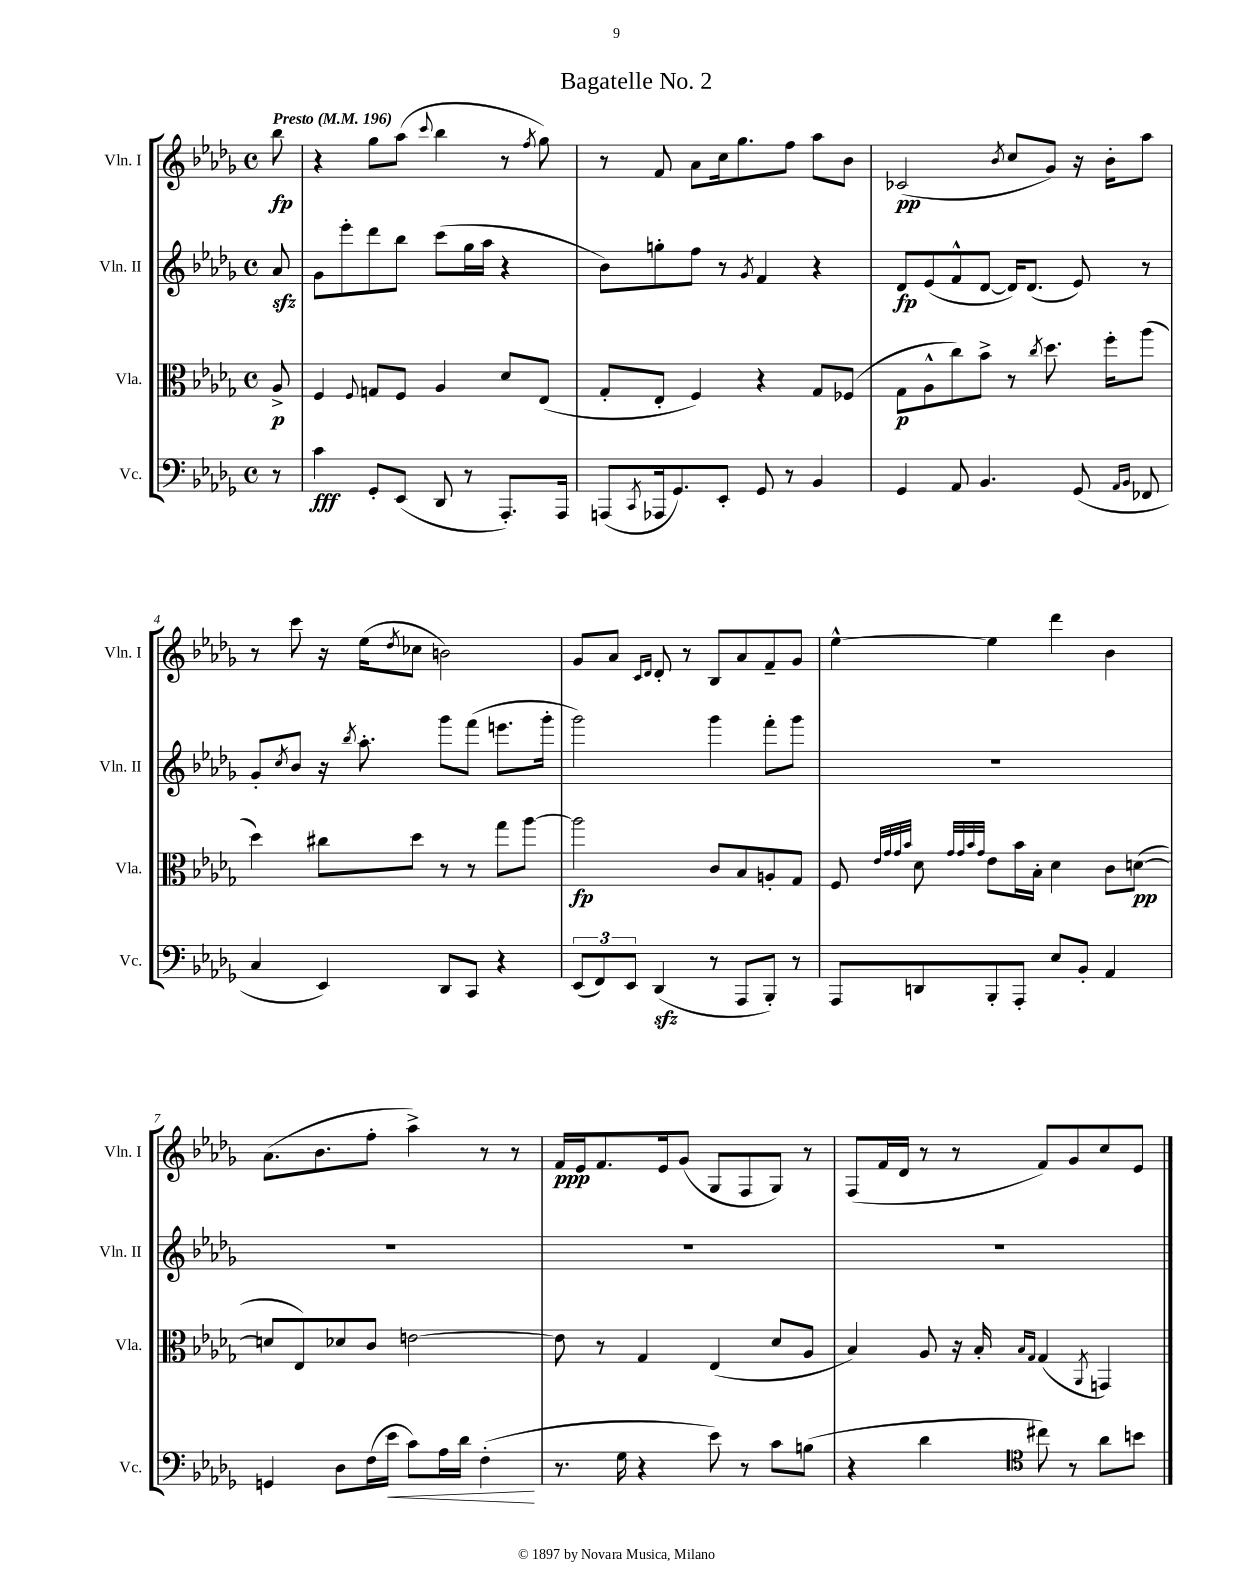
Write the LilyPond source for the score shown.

\header { title = "Bagatelle No. 2" }
<<
\new StaffGroup <<
\new Staff = "s0" \with { instrumentName = "Vln. I" shortInstrumentName = "Vln. I" } {
    \clef treble \key des \major \defaultTimeSignature \time 4/4 \partial 8 \tempo "Presto" 4 = 196
    bes''8\fp |
    r4 ges''8 aes''8( \appoggiatura { c'''8 } bes''4 r8 \acciaccatura { f''8 } ges''8) |
    r8 f'8 aes'8 c''16 ges''8. f''8 aes''8 bes'8 |
    ces'2\pp( \acciaccatura { bes'8 } c''8 ges'8) r16 bes'16-. aes''8 |
    r8 c'''8 r16 ees''16( \acciaccatura { des''8 } ces''8 b'2) |
    ges'8 aes'8 \grace { c'16 des'16 } des'8-. r8 bes8 aes'8 f'8-- ges'8 |
    ees''4~-^ ees''4 des'''4 bes'4 |
    aes'8.( bes'8. f''8-. aes''4->) r8 r8 |
    f'16\ppp ees'16 f'8. ees'16 ges'8( ges8 f8 ges8) r8 |
    f8( f'16 des'16 r8 r8 f'8) ges'8 c''8 ees'8 \bar "|." |
}
\new Staff = "s1" \with { instrumentName = "Vln. II" shortInstrumentName = "Vln. II" } {
    \clef treble \key des \major \defaultTimeSignature \time 4/4 \partial 8
    aes'8\sfz |
    ges'8 ees'''8-. des'''8 bes''8 c'''8( ges''16 aes''16 r4 |
    bes'8) g''8-. f''8 r8 \acciaccatura { ges'8 } f'4 r4 |
    des'8\fp ees'8( f'8-^ des'8~ des'16) des'8.( ees'8) r8 |
    ges'8-. \acciaccatura { c''8 } bes'8 r16 \acciaccatura { bes''8 } aes''8.-. ges'''8 f'''8( e'''8. ges'''16-. |
    ges'''2) ges'''4 f'''8-. ges'''8 |
    R1 |
    R1 |
    R1 |
    R1 \bar "|." |
}
\new Staff = "s2" \with { instrumentName = "Vla." shortInstrumentName = "Vla." } {
    \clef alto \key des \major \defaultTimeSignature \time 4/4 \partial 8
    aes8->\p |
    f4 \appoggiatura { f8 } g8 f8 aes4 des'8 ees8( |
    ges8-. ees8-. f4) r4 ges8 fes8( |
    ges8\p aes8-^ c''8) bes'8-> r8 \acciaccatura { c''8 } des''8. f''16-. aes''8( |
    des''4) cis''8 des''8 r8 r8 ges''8 aes''8~ |
    aes''2\fp c'8 bes8 a8-. ges8 |
    f8 \grace { ees'32 ges'32 ges'32 bes'32 } des'8 \grace { ges'32 ges'32 bes'32 ges'32 } ees'8 bes'16 bes16-. des'4 c'8 d'8~\pp( |
    d'8 ees8) des'8 c'8 e'2~ |
    e'8 r8 ges4 ees4( des'8 aes8 |
    bes4) aes8 r16 bes16-. \grace { bes16 ges16 } ges4( \acciaccatura { aes,8 } g,4) \bar "|." |
}
\new Staff = "s3" \with { instrumentName = "Vc." shortInstrumentName = "Vc." } {
    \clef bass \key des \major \defaultTimeSignature \time 4/4 \partial 8
    r8 |
    c'4\fff ges,8-. ees,8( des,8 r8 aes,,8.-.) aes,,16 |
    a,,8( \acciaccatura { c,8 } aes,,16 ges,8.) ees,8-. ges,8 r8 bes,4 |
    ges,4 aes,8 bes,4. ges,8( \grace { aes,16 bes,16 } fes,8 |
    c4 ees,4) des,8 c,8 r4 |
    \tuplet 3/2 { ees,8( f,8) ees,8 } des,4\sfz( r8 aes,,8 bes,,8-.) r8 |
    aes,,8 d,8 bes,,8-. aes,,8-. ees8 bes,8-. aes,4 |
    g,4 des8 f16( ees'16\< c'8) aes16 des'16 f4-.\!( |
    r8. ges16 r4 ees'8) r8 c'8 b8( |
    r4 des'4 \clef tenor cis''8) r8 aes'8 b'8 \bar "|." |
}
>>
>>
